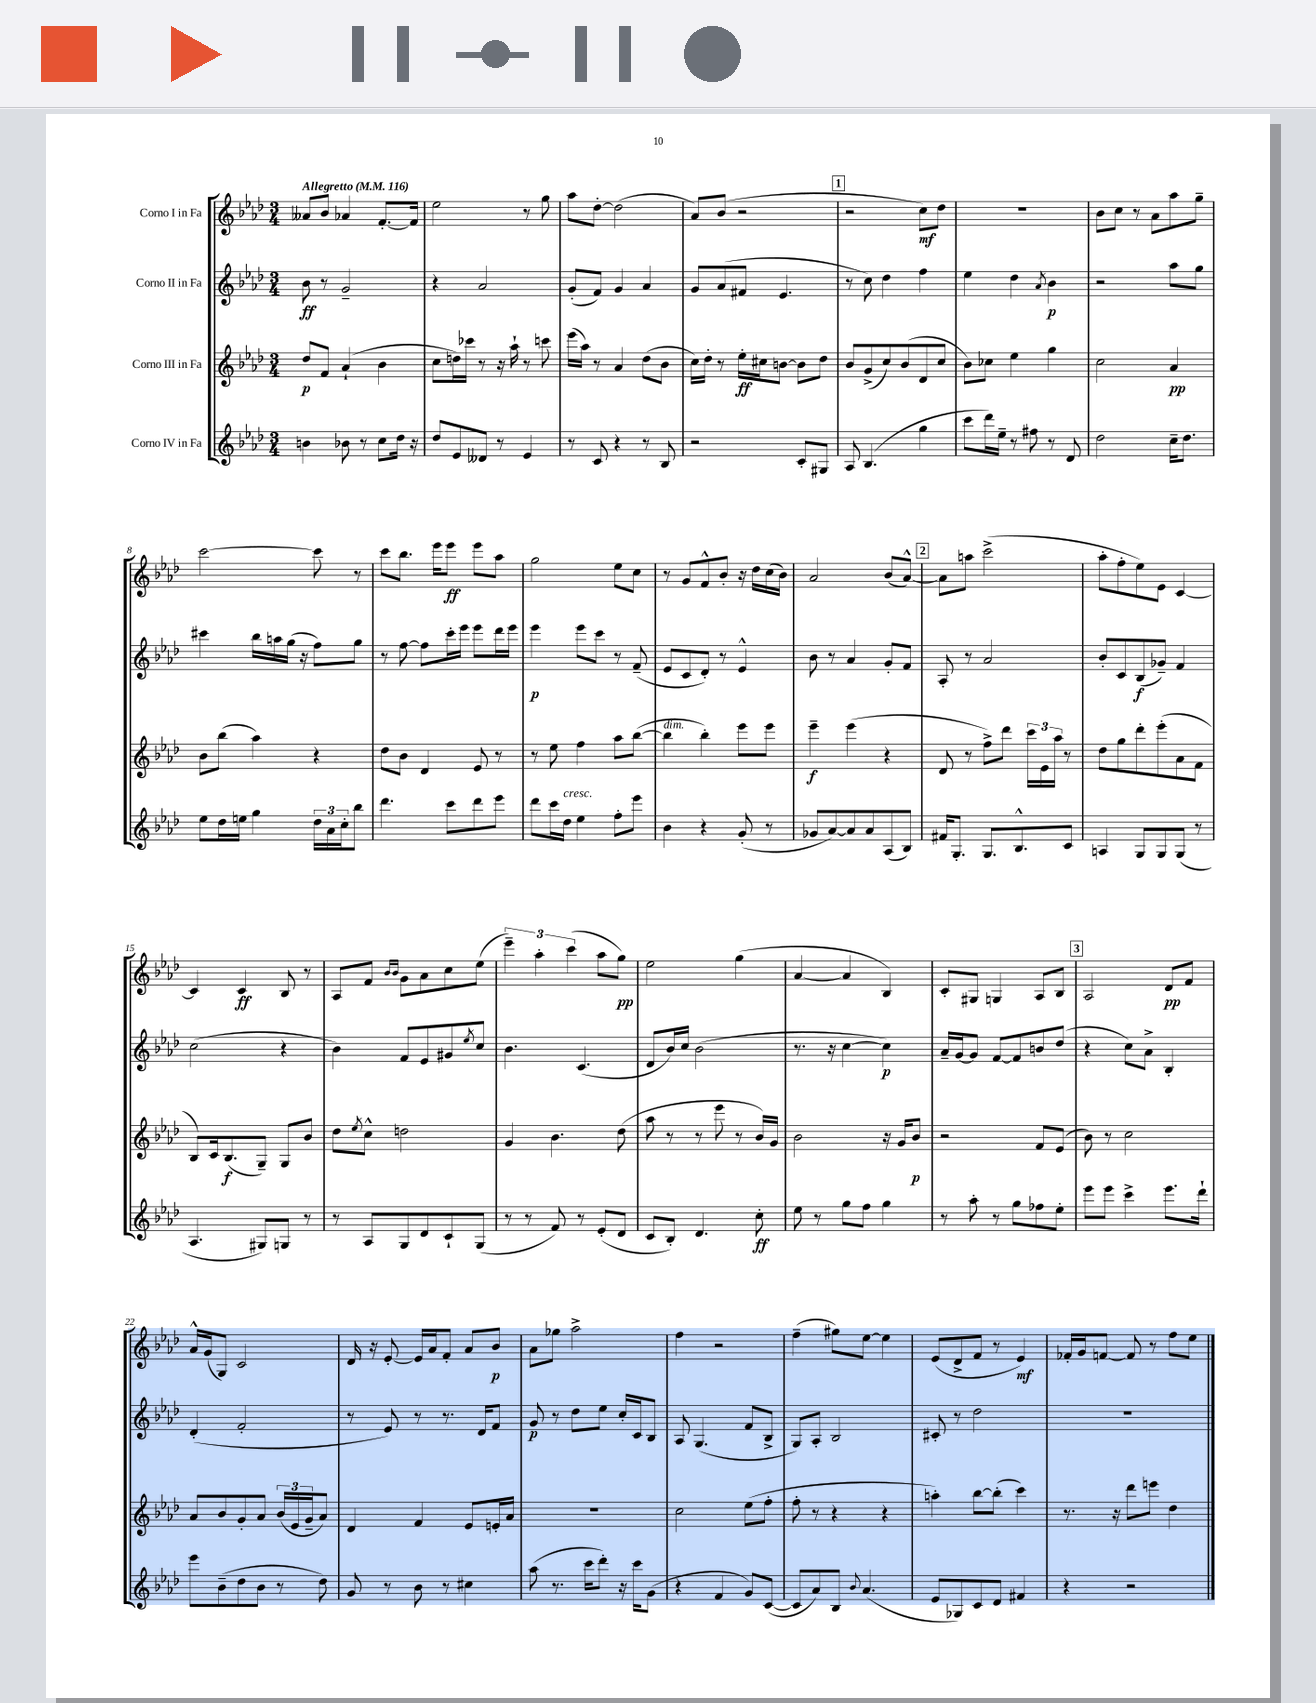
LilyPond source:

<<
\new StaffGroup <<
\new Staff = "s0" \with { instrumentName = "Corno I in Fa" } {
    \clef treble \key aes \major \numericTimeSignature \time 3/4 \tempo "Allegretto" 4 = 116
    aeses'8 bes'8 aes'4 f'8.~-. f'16 |
    ees''2 r8 g''8 |
    aes''8 des''8~-. des''2( |
    aes'8) bes'8( r2 |
    \mark \markup { \box "1" } r2 c''8\mf) des''8 |
    R2. |
    bes'8 c''8 r8 aes'8 aes''8 g''8-- |
    c'''2~ c'''8 r8 |
    c'''8 bes''8. ees'''16 ees'''8\ff ees'''8 aes''8 |
    g''2 ees''8 c''8 |
    r8 g'8 f'8-^ bes'8-. r16 des''16 c''16( bes'16) |
    aes'2 bes'8( aes'8~-^) |
    \mark \markup { \box "2" } aes'8 a''8 c'''2->( |
    aes''8-. f''8-. ees''8) ees'8 c'4~ |
    c'4 c'4\ff bes8 r8 |
    aes8 f'8 \grace { bes'16 bes'16 } g'8 aes'8 c''8 ees''8( |
    \tuplet 3/2 { ees'''4--) aes''4-. c'''4( } aes''8 g''8\pp) |
    ees''2 g''4( |
    aes'4~ aes'4 bes4) |
    c'8-. gis8 g4 aes8 bes8 |
    \mark \markup { \box "3" } aes2 des'8\pp f'8 |
    aes'16-^ g'16( g8) c'2 |
    des'16 r16 ees'8~-. ees'16 aes'16 f'8-. aes'8 bes'8\p |
    aes'8 ges''8 aes''2-> |
    f''4 r2 |
    f''4--( gis''8) ees''8~ ees''4 |
    ees'8( des'8-> f'8 r8 ees'4\mf) |
    fes'16-. g'16 f'8~ f'8 r8 f''8 ees''8 \bar "|." |
}
\new Staff = "s1" \with { instrumentName = "Corno II in Fa" } {
    \clef treble \key aes \major \numericTimeSignature \time 3/4
    bes'8\ff r8 g'2-- |
    r4 aes'2 |
    g'8-.( f'8) g'4 aes'4 |
    g'8 aes'8( fis'8 ees'4. |
    \mark \markup { \box "1" } r8 c''8) des''4 f''4 |
    ees''4 des''4 \acciaccatura { aes'8 } bes'4\p |
    r2 aes''8 g''8 |
    cis'''4 bes''16 a''16 g''16( r16 f''8) g''8 |
    r8 f''8~ f''8 c'''16-. ees'''16 ees'''8 des'''16 ees'''16 |
    ees'''4\p ees'''8 c'''8 r8 f'8--( |
    ees'8 c'8 des'8-.) r8 ees'4-^ |
    bes'8 r8 aes'4 g'8-. f'8 |
    \mark \markup { \box "2" } aes8-. r8 aes'2 |
    bes'8-. c'8 bes8\f( ges'8--) f'4 |
    c''2( r4 |
    bes'4) f'8 ees'8 gis'8 \acciaccatura { ees''8 } c''8 |
    bes'4. c'4.( |
    des'8 bes'16) c''16 bes'2( |
    r8. r16 c''4~ c''4\p) |
    aes'16-- g'16~ g'8 f'8~ f'8 b'8 des''8( |
    \mark \markup { \box "3" } r4 c''8) aes'8-> bes4-. |
    des'4-.( f'2-. |
    r8 ees'8) r8 r8. des'16 f'8 |
    g'8\p r8 des''8 ees''8 c''16-. c'16 bes8 |
    aes8 g4.( f'8 bes8-> |
    g8) aes8-. bes2 |
    cis'8-. r8 des''2 |
    R2. \bar "|." |
}
\new Staff = "s2" \with { instrumentName = "Corno III in Fa" } {
    \clef treble \key aes \major \numericTimeSignature \time 3/4
    des''8\p f'8 aes'4-!( bes'4 |
    c''8 d''16) ces'''16 r8 r16 aes''16-! r8 c'''8 |
    ees'''16( aes''16) r8 aes'4 des''8( bes'8 |
    c''16) des''16-. r8 ees''16-.\ff cis''16 b'8~ b'8 des''8 |
    \mark \markup { \box "1" } bes'8 g'8->( c''8) bes'8( des'8 c''8 |
    bes'8) ces''8 ees''4 g''4 |
    c''2 aes'4\pp |
    bes'8 bes''8( aes''4) r4 |
    des''8 bes'8 des'4 ees'8 r8 |
    r8 ees''8 f''4 aes''8 bes''8~( |
    bes''4^\markup { \italic "dim." } bes''4-.) ees'''8 ees'''8 |
    ees'''4--\f ees'''4( r4 |
    \mark \markup { \box "2" } des'8 r8 f''8->) des'''8 \tuplet 3/2 { c'''16 ees'16 aes''16 } r8 |
    des''8 g''8 des'''8-. ees'''8-.( aes'8 f'8 |
    bes8) c'16 bes8.\f( g8--) g8 bes'8 |
    des''8 \acciaccatura { ees''8 } c''8-^ d''2 |
    g'4 bes'4. des''8( |
    aes''8 r8 r8 ees'''8 r8 bes'16) g'16 |
    bes'2 r16 g'16 bes'8\p |
    r2 f'8 ees'8( |
    \mark \markup { \box "3" } bes'8) r8 c''2 |
    aes'8 bes'8 g'8-. aes'8 \tuplet 3/2 { bes'16( ees'16 g'16-- } aes'8) |
    des'4 f'4 ees'8 e'16-. aes'16 |
    R2. |
    c''2 ees''8( f''8-. |
    f''8-. r8 r4 r4 |
    a''4-.) bes''8~ bes''8-.( c'''4) |
    r8. r16 des'''8 e'''8 des''4 \bar "|." |
}
\new Staff = "s3" \with { instrumentName = "Corno IV in Fa" } {
    \clef treble \key aes \major \numericTimeSignature \time 3/4
    b'4 bes'8 r8 c''8 des''16 r16 |
    des''8 ees'8 deses'8 r8 ees'4 |
    r8 c'8 r4 r8 bes8 |
    r2 c'8-. gis8 |
    \mark \markup { \box "1" } aes8 bes4.( g''4 |
    c'''8 des'''16) ees''16-- r8 fis''8 r8 des'8 |
    des''2 c''16-- des''8. |
    ees''8 des''16 e''16 g''4 \tuplet 3/2 { des''16 aes'16 c''16-. } bes''8 |
    des'''4. c'''8 des'''8 ees'''8 |
    des'''8 c'''16 des''16^\markup { \italic "cresc." } ees''4 f''8-. ees'''8 |
    bes'4 r4 g'8-.( r8 |
    ges'8 aes'8~) aes'8 aes'8 aes8( bes8) |
    \mark \markup { \box "2" } fis'16 g8.-. g8. bes8.-^ c'8 |
    a4 g8 g8 g8( r8 |
    aes4. gis8) g8 r8 |
    r8 aes8 g8 des'8 c'8-! g8( |
    r8 r8 f'8) r8 ees'8-.( des'8 |
    c'8 bes8-.) des'4. c''8-.\ff |
    ees''8 r8 g''8 f''8 g''4 |
    r8 aes''8-. r8 g''8 fes''8 ees''8-. |
    \mark \markup { \box "3" } ees'''8 ees'''8 c'''4-> ees'''8. des'''16-! |
    ees'''8 bes'8--( des''8 bes'8 r8 des''8) |
    g'8 r8 bes'8 r8 cis''4 |
    aes''8( r8. c'''16 des'''8-.) r16 c'''16 g'8( |
    r4 f'4 g'8) c'8~( |
    c'8 aes'8) bes8 \appoggiatura { bes'8 } aes'4.( |
    ees'8 ges8) c'8 des'8 fis'4 |
    r4 r2 \bar "|." |
}
>>
>>
